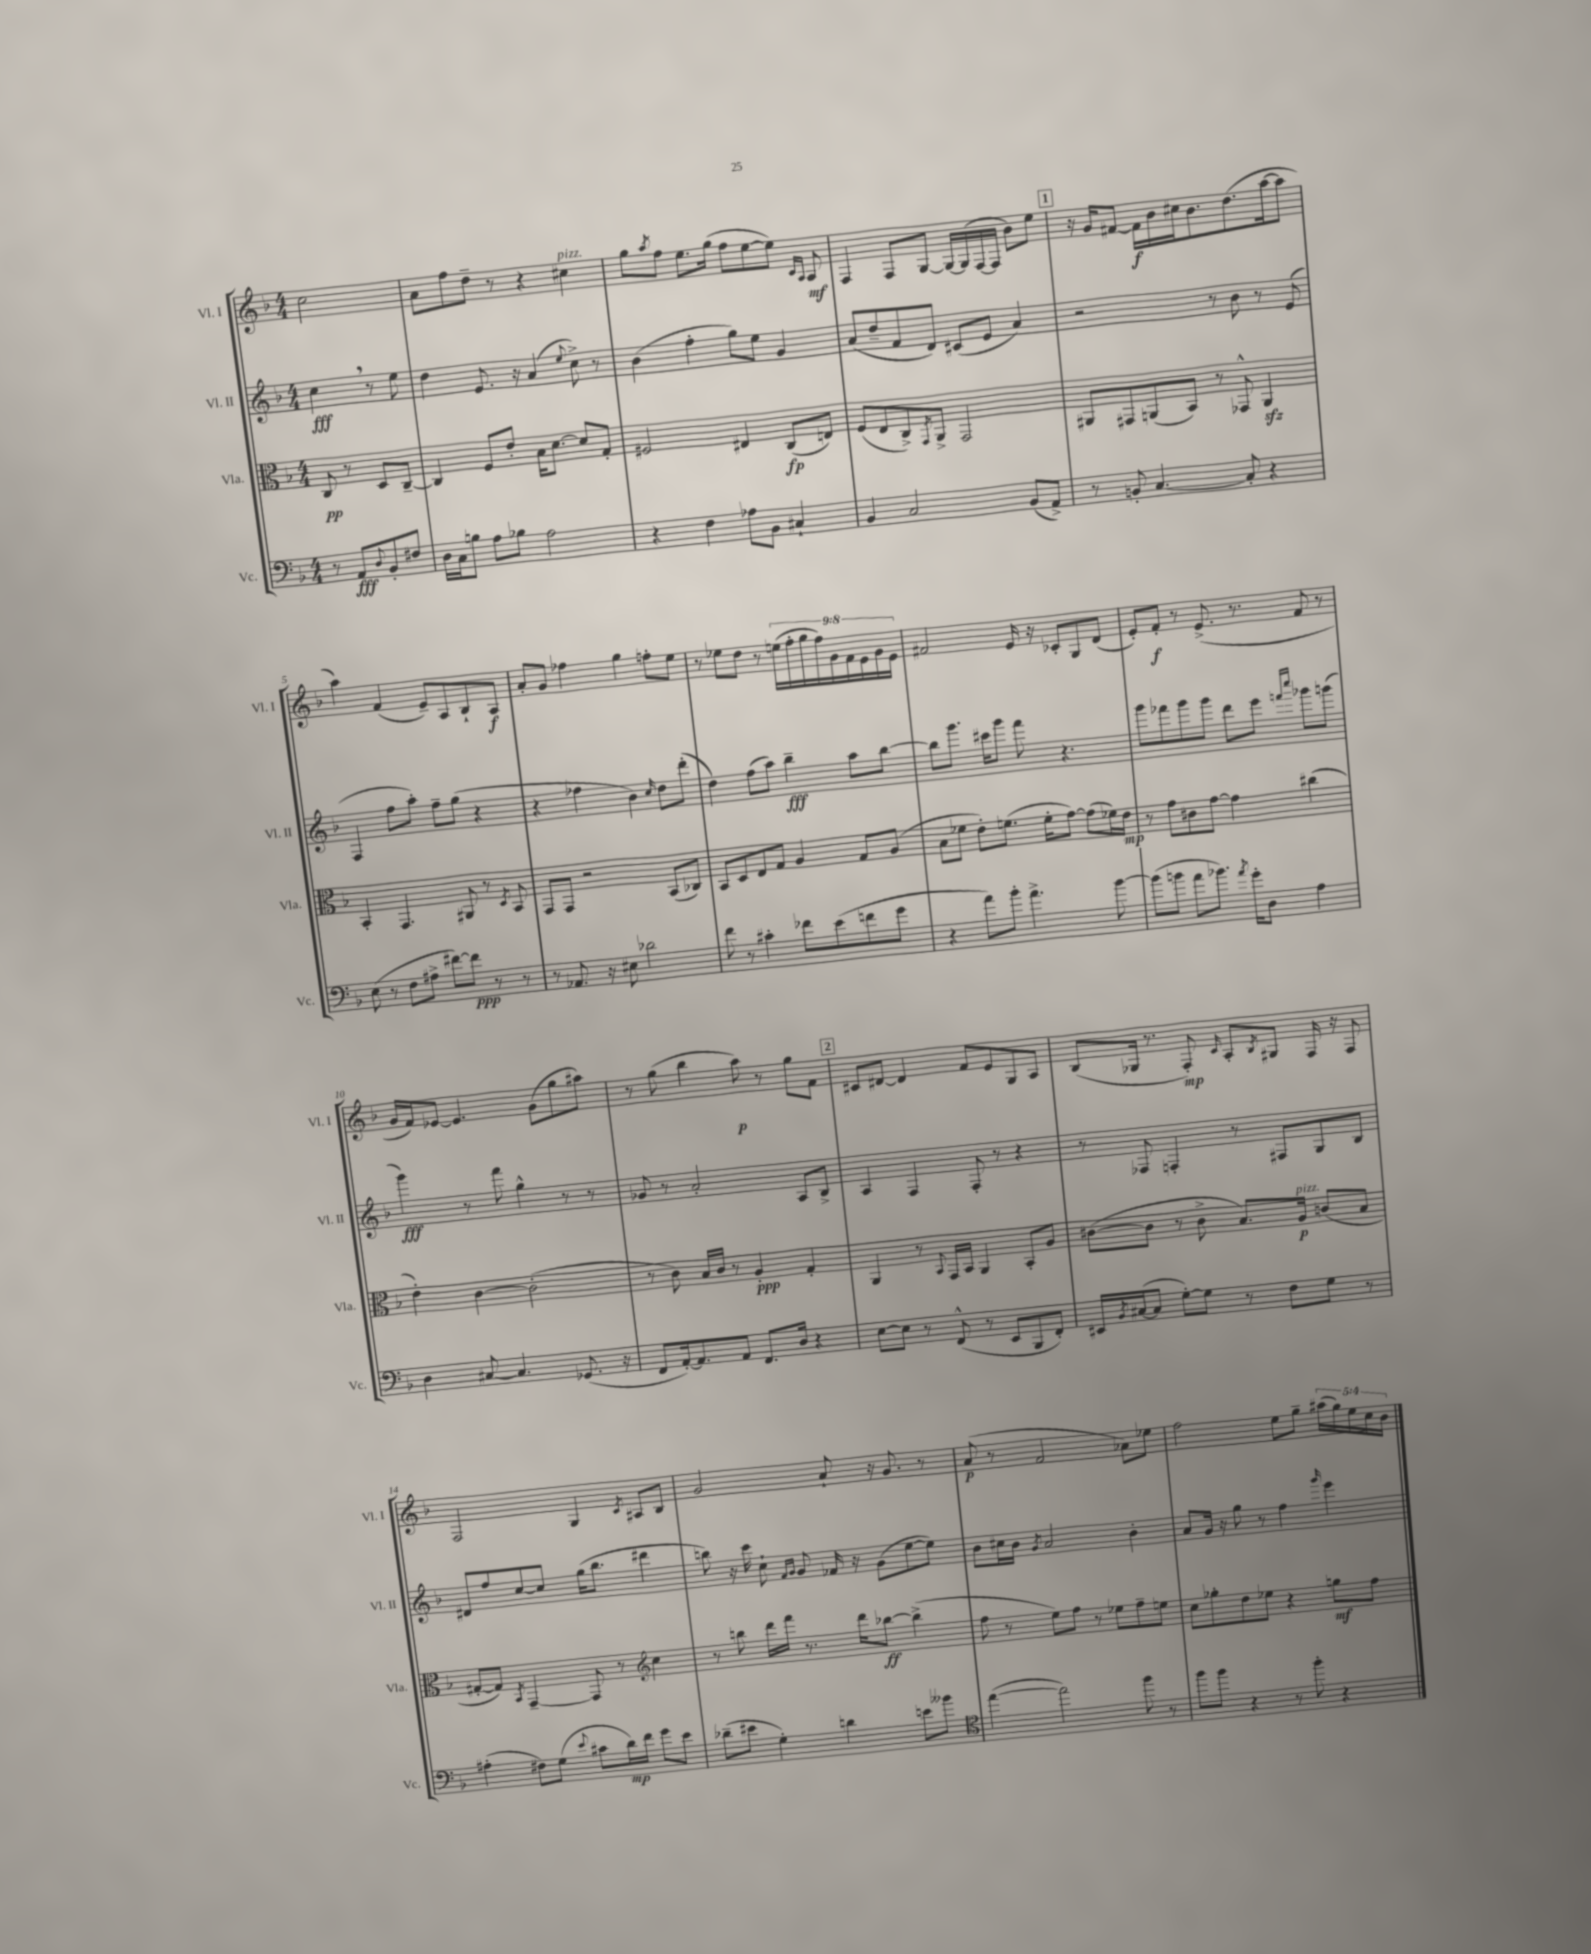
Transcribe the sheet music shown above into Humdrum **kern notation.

**kern	**kern	**kern	**kern
*staff4	*staff3	*staff2	*staff1
*clefF4	*clefC3	*clefG2	*clefG2
*k[b-]	*k[b-]	*k[b-]	*k[b-]
*M4/4	*M4/4	*M4/4	*M4/4
8r	8C/	4cc\	2cc\
8AA/L	8r	.	.
8qqD/	.	.	.
8BB-'/	8D/L	8r	.
8F#/J	[8C~/J	8ee\	.
=	=	=	=
16D\LL	4C/]	4dd\	8a\L
16C\J	.	.	.
8B\J	.	.	8ff\
8A\L	8F/L	8.e/	8dd~\J
8B-\J	8e'/J	.	8r
.	.	16r	.
2A\	16B-\LK	(4a/	4r
.	[8.d\J	.	.
.	.	8qqee/	.
.	8d/]L	8cc^\)	4cc#\
.	8G'/J	8r	.
=	=	=	=
4r	2F#/	(4b-\	8gg\L
.	.	.	8qaa/
.	.	.	8ff\J
4F\	.	4ff'\	8.ee\L
.	.	.	(16gg\Jk
8A-\L	4E#/	8gg\L)	8ff\L
8BB-\J	.	8ee\J	[8ee\
4C#`/	(8C/L	4g/	8ee\]J)
.	.	.	16qqc/LL
.	.	.	16qqA/JJ
.	8E/J)	.	8A/
=	=	=	=
4BB-/	(8F/L	(8a/L	4F/
.	8E/	8dd~/	.
2C/	8C^/)	8f/	8F/L
.	8qGG/	.	.
.	8AA^/J	8d/J)	[8G/J
.	2GG/	(8c#/L	16G/_LL
.	.	.	(16G/]
.	.	8e/J	[16F/
.	.	.	16F/]JJ
(8BB-/L	.	4a/)	8b-\L)
8AA^/J)	.	.	8ee\J
=	=	=	=
8r	8AA#/L	2r	16r
.	.	.	16g/LK
8BB'/	8GG#/	.	[8f#/J
[4.C/	(8AA/	.	16f#\]LL
.	.	.	16b-\
.	8BB-/J)	.	16cc#\J
.	.	.	8.b-\
.	8r	8r	.
8C'/]	8GG-^^/	8b-\	(8.dd\
4r	4AA/	8r	.
.	.	.	[16aa\k
.	.	(8e/	8aa\]J
=	=	=	=
(8E\	4BB-'/	4F/	4aa\)
8r	.	.	.
8F\L	4.GG/	8ff\L	(4f/
8A#^\J	.	8aa'\J)	.
[8f#\L)	.	8ff~\L	8e~/L)
8f#\]J	8AA#/	(8gg\J	8A/
8r	8r	4r	8B-`/
.	8qD/	.	.
8r	8BB-/	.	8A/J
=	=	=	=
8r	8GG/L	4r	8a'/L
8.AA-/	8GG/J	.	8g/J
.	2r	4ff-\	4ff-\
16r	.	.	.
8E#\	.	.	.
2d-\	.	4b-\)	4gg\
.	.	16qqcc/	.
.	(8BB-/L	8dd\L	8ff'\L
.	8C-/J)	(8ddd'\J	8ee\J
=	=	=	=
8f\	8BB-/L	4dd\)	8r
8r	8D/	.	8ee-\L
4c#'\	8E/	(8ff\L	8dd\J
.	8G/J	8aa\J)	8r
8f-\L	4A/	4bb-~\	(18ee\LL
.	.	.	18ff'\
.	.	.	18gg\
(8e\	.	.	.
.	.	.	18ff\)
.	.	.	18g\
8f\	8G/L	8aa\L	.
.	.	.	18f\
.	.	.	18e\
8g\J	(8A/J	[8bb-\J	.
.	.	.	18g\
.	.	.	18e\JJ
=	=	=	=
4r	8B-\L	8bb-\]L	2f#/
.	8f-\J	8.ggg\J	.
8a\L)	8e'\L)	.	.
.	.	16ccc#\LK	.
8b-'\J	(8.f\J	8ggg\J	.
4.a^\	.	8fff\	16e/
.	16f'\LK	.	16r
.	[8g\J)	4.r	8c-'/L
.	(8g\]L	.	8G/
[8b-\	16f-\L)	.	(8d/J
.	16e\JJ	.	.
=	=	=	=
(8b-\]L	8r	8ggg\L	8e'/L)
8b\J	8g\L	8fff-\	8f'/J
8a\L	8c#\	8ggg\	8r
8.b-\J)	[8g\J	8ggg\J	(8.e^/
.	4g\]	8ddd\L	.
8qa/	.	.	.
16g'\LK	.	.	8.r
8D\J	.	8eee\J	.
.	.	16qqfff/LL	.
.	.	16qqcccc/JJ	.
4A\	(4cc#\	8ggg-\L	8f/
.	.	(8ggg\J	8r
=	=	=	=
4D\	4e'\)	4ggg\)	16g/LL
.	.	.	16f/J)
.	.	.	[8e-/J
[8C#/	[4c\	8r	4.e-/]
4.C#/]	.	8fff\	.
.	(2c'\]	4gg^^\	.
.	.	.	(8g\L
(8.GG-/	.	8r	8gg\
.	.	8r	8aa#\J)
16r	.	.	.
=	=	=	=
8FF/L	8r	8g-/	8r
[16AA'/k)	8c\)	8r	(8gg\
8.AA/]	.	.	.
.	16B-/LL	2a'/	4bb-\
.	16c/JJ	.	.
8AA/J	8r	.	.
8.FF/L	4A'/	.	8aa\)
.	.	.	8r
16D/Jk	.	.	.
4r	4G'/	8A/L	8gg\L
.	.	8B-^/J	8f\J
=	=	=	=
[8E\L	4AA/	4A/	8c#/L
8E\]J	.	.	[8d#/J
8r	8r	4F/	4d#/]
.	8qqBB-/	.	.
(8FF^^/	16GG/LL	.	.
.	16BB-/JJ	.	.
8r	4AA/	8F'/	8f/L
8EE/L	.	8r	8e/
8BBB-/	8BB-'/L	4r	8G/
8FF'/J)	8A/J	.	8A/J
=	=	=	=
16EE#/LL	([8c#\L	8r	(8B-/L
8qBB-/	.	.	.
([16C#/J	.	.	.
8C#/]J	8c#\]J	8F-/	16G-/Jk
.	.	.	8.r
[8G'\L)	8r	4F'/	.
8G\]J	8c#^\	.	8F'/)
.	.	.	16qqc/
8r	8.B-/L)	8r	8A'/L
.	.	.	8qB-/
8F\L	.	8F#/L	8G#/J
.	16A/Jk	.	.
8G\J	(8c/L	8G/	16F/
.	.	.	16r
8r	8B-/J	8B-/J	8F/
=	=	=	=
(4A#'\	[8G#'/L	8d#/L	2F/
.	8G#/]J)	8ff/	.
.	8qBB-/	.	.
8F#\L)	[4GG~/	[8cc/	.
(8G\J	.	8cc/]J	.
8qqe/	.	.	.
8c#\L	8GG/]	(16gg\LK	4G/
.	.	8.bb-\J	.
16d\L)	8r	.	.
16f\JJ	.	.	.
*	*clefG2	*	*
.	.	.	8qc/
8g\L	4cc\	4ddd#\	8A#/L
8e\J	.	.	8B-/J
=	=	=	=
(8d-~\L	8r	8bb\)	2g/
8e#\J	8bb\	16r	.
.	.	16ccc\	.
4G'\)	16ddd\LL	8cc`\	.
.	16fff\JJ	.	.
.	.	16qqf/LL	.
.	.	16qqg/JJ	.
.	8.r	8g/	.
4d\	.	16f-/	8a`/
.	16ddd\LK	16r	.
.	[8bb-\J	(8g\L	16r
.	.	.	8.g/
8e\L	(4bb-^\]	[8ee\	.
8b--\J	.	8ee\]J)	8r
=	=	=	=
*clefC4	*	*	*
([4ee\	8ff\	8b-\L	(8a/
.	8r	16cc#\L	8r
.	.	16b-\JJ	.
.	.	8qg/	.
2ee\])	8ee\L)	2a/	2f/
.	8ff\J	.	.
.	8r	.	.
.	8ee-\L	.	.
8ff\	8ff~\	4b-'\	8a-\L)
8r	8ee\J	.	8ee-\J
=	=	=	=
8ff\L	8cc\L	8a/L	2ff\
8ff\J	8gg-'\	16g/Jk	.
.	.	16r	.
4r	8dd\	8gg\	.
.	8ee-\J	8r	.
8r	4r	4ff\	8ee\L
8ff'\	.	.	8gg~\J
.	.	16qqggg/	.
4r	8gg\L	4eee\	(20aa#\LL
.	.	.	20gg\)
.	.	.	20ee\
.	8ff\J	.	.
.	.	.	20cc\
.	.	.	20b-\JJ
==	==	==	==
*-	*-	*-	*-
